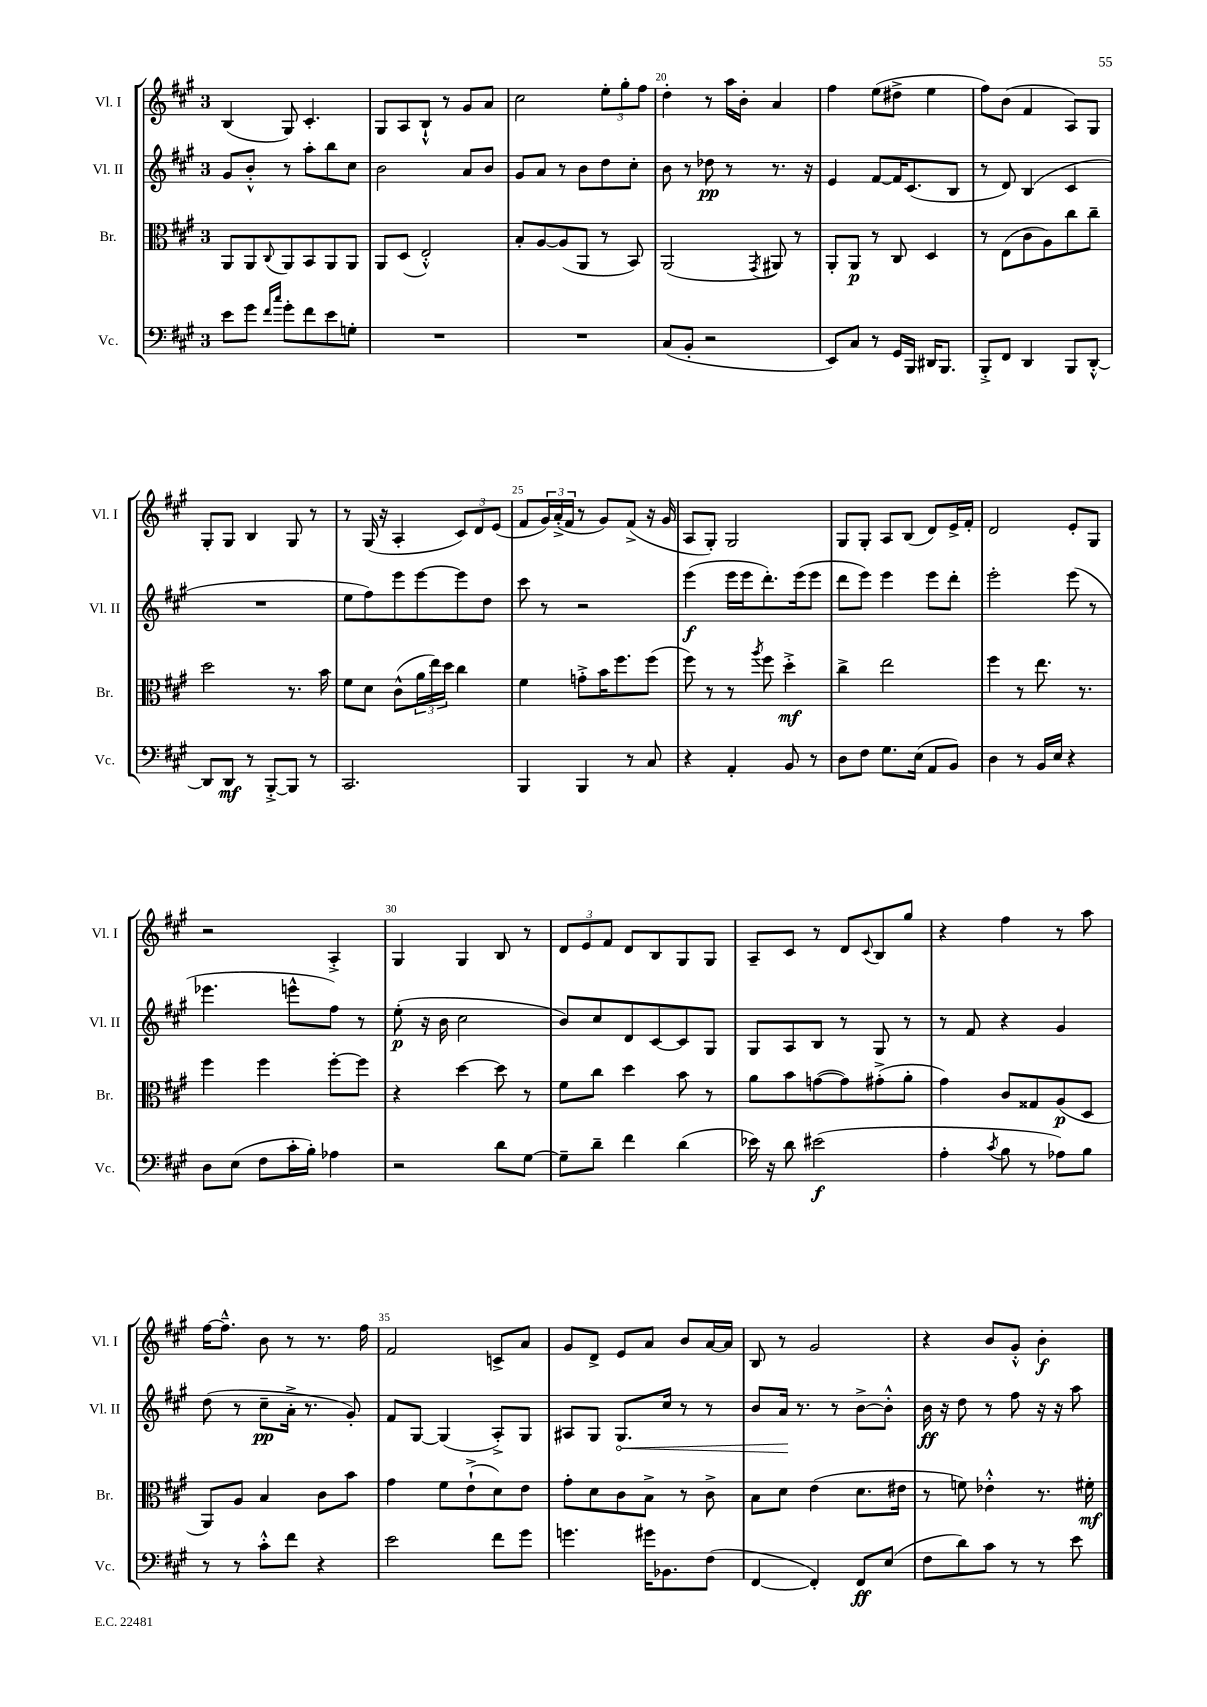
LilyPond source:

<<
\new StaffGroup <<
\new Staff = "s0" \with { instrumentName = "Vl. I" shortInstrumentName = "Vl. I" } {
    \clef treble \key a \major \once \override Staff.TimeSignature.style = #'single-digit \time 3/4
    b4( gis8) cis'4.-. |
    gis8 a8 b8-!-^ r8 gis'8 a'8 |
    cis''2 \tuplet 3/2 { e''8-. gis''8-. fis''8 } |
    d''4-. r8 a''16 b'16-. a'4 |
    fis''4 e''8( dis''8-> e''4 |
    fis''8) b'8( fis'4 a8) gis8 |
    gis8-. gis8 b4 gis8 r8 |
    r8 gis16( r16 a4-. \tuplet 3/2 { cis'8) d'8 e'8( } |
    fis'8 \tuplet 3/2 { gis'16) a'16-.->( fis'16 } r8 gis'8) fis'8->( r16 gis'16 |
    a8 gis8-.) gis2 |
    gis8 gis8-. a8 b8( d'8) e'16-> fis'16-. |
    d'2 e'8-. gis8 |
    r2 a4-.-> |
    gis4 gis4 b8 r8 |
    \tuplet 3/2 { d'8 e'8 fis'8 } d'8 b8 gis8 gis8 |
    a8-- cis'8 r8 d'8 \appoggiatura { cis'8 } b8 gis''8 |
    r4 fis''4 r8 a''8 |
    fis''16~ fis''8.---^ b'8 r8 r8. fis''16 |
    fis'2 c'8-> a'8 |
    gis'8 d'8-> e'8 a'8 b'8 a'16~ a'16 |
    b8 r8 gis'2 |
    r4 b'8 gis'8-.-^ b'4-.\f \bar "|." |
}
\new Staff = "s1" \with { instrumentName = "Vl. II" shortInstrumentName = "Vl. II" } {
    \clef treble \key a \major \once \override Staff.TimeSignature.style = #'single-digit \time 3/4
    gis'8 b'8-.-^ r8 a''8-. b''8 cis''8 |
    b'2 a'8 b'8 |
    gis'8 a'8 r8 b'8 d''8 cis''8-. |
    b'8 r8 des''8\pp r8 r8. r16 |
    e'4 fis'8~ fis'16 cis'8.( b8 |
    r8 d'8) b4( cis'4 |
    R2. |
    e''8 fis''8) e'''8 e'''8~ e'''8 d''8 |
    cis'''8 r8 r2 |
    e'''4\f( e'''16 e'''16 d'''8.-.) e'''16( e'''8 |
    d'''8 e'''8) e'''4 e'''8 d'''8-. |
    e'''2-. e'''8( r8 |
    ees'''4. e'''8-^ fis''8) r8 |
    e''8-.\p( r16 b'16 cis''2 |
    b'8) cis''8 d'8 cis'8~ cis'8 gis8 |
    gis8 a8 b8 r8 gis8 r8 |
    r8 fis'8 r4 gis'4 |
    d''8( r8 cis''8--\pp a'16-.-> r8. gis'8-.) |
    fis'8 gis8~ gis4( a8-.->) gis8 |
    ais8 gis8 \once \override Hairpin.circled-tip = ##t gis8.\< cis''16 r8 r8 |
    b'8 a'16\! r8. r8 b'8~-> b'8-.-^ |
    b'16\ff r16 d''8 r8 fis''8 r16 r16 a''8 \bar "|." |
}
\new Staff = "s2" \with { instrumentName = "Br." shortInstrumentName = "Br." } {
    \clef alto \key a \major \once \override Staff.TimeSignature.style = #'single-digit \time 3/4
    a,8 a,8 \appoggiatura { cis8 } a,8 b,8 a,8 a,8 |
    a,8 d8( e2-.-^) |
    b8-. a8~ a8( a,8 r8 b,8) |
    a,2( \acciaccatura { gis,8 } ais,8) r8 |
    a,8-. a,8\p r8 cis8 d4 |
    r8 e8( cis'8 a8) cis''8 cis''8-- |
    d''2 r8. b'16 |
    fis'8 d'8 cis'8-^( \tuplet 3/2 { a'16 e''16) d''16 } cis''4 |
    fis'4 g'8-.-> b'16 fis''8. fis''8( |
    fis''8) r8 r8 \acciaccatura { a''8 } fis''8 d''4-.->\mf |
    cis''4-> e''2 |
    fis''4 r8 e''8. r8. |
    fis''4 fis''4 fis''8~-. fis''8 |
    r4 d''4~ d''8 r8 |
    fis'8 cis''8 d''4 b'8 r8 |
    a'8 b'8 g'8~( g'8) gis'8-.->( a'8-. |
    gis'4) cis'8 gisis8 a8\p( d8 |
    a,8) a8 b4 cis'8 b'8 |
    gis'4 fis'8 e'8-!->( d'8) e'8 |
    gis'8-. d'8 cis'8 b8-> r8 cis'8-> |
    b8 d'8 e'4( d'8. eis'16 |
    r8 f'8) ees'4-.-^ r8. fis'16-.\mf \bar "|." |
}
\new Staff = "s3" \with { instrumentName = "Vc." shortInstrumentName = "Vc." } {
    \clef bass \key a \major \once \override Staff.TimeSignature.style = #'single-digit \time 3/4
    e'8 gis'8 \grace { fis'16 cis''16 } gis'8-. fis'8 e'8 g8-. |
    R2. |
    R2. |
    cis8( b,8-. r2 |
    e,8) cis8 r8 gis,16 b,,16 dis,16 b,,8. |
    b,,8-.-> fis,8 d,4 b,,8 d,8~-.-^ |
    d,8 d,8\mf r8 b,,8~-.-> b,,8 r8 |
    cis,2. |
    b,,4 b,,4 r8 cis8 |
    r4 a,4-. b,8 r8 |
    d8 fis8 gis8. e16( a,8 b,8) |
    d4 r8 b,16 e16 r4 |
    d8 e8( fis8 cis'16-. b16-.) aes4 |
    r2 d'8 gis8~ |
    gis8-- d'8-- fis'4 d'4( |
    ees'16) r16 d'8 eis'2\f( |
    a4-. \acciaccatura { cis'8 } b8 r8 aes8) b8 |
    r8 r8 cis'8-.-^ fis'8 r4 |
    e'2 fis'8 gis'8 |
    g'4. gis'16 bes,8. fis8( |
    fis,4~ fis,4-.) fis,8\ff e8( |
    fis8 d'8) cis'8 r8 r8 e'8 \bar "|." |
}
>>
>>
\layout { \context { \Score currentBarNumber = #17 \override BarNumber.break-visibility = ##(#f #t #t) barNumberVisibility = #(every-nth-bar-number-visible 5) } }
